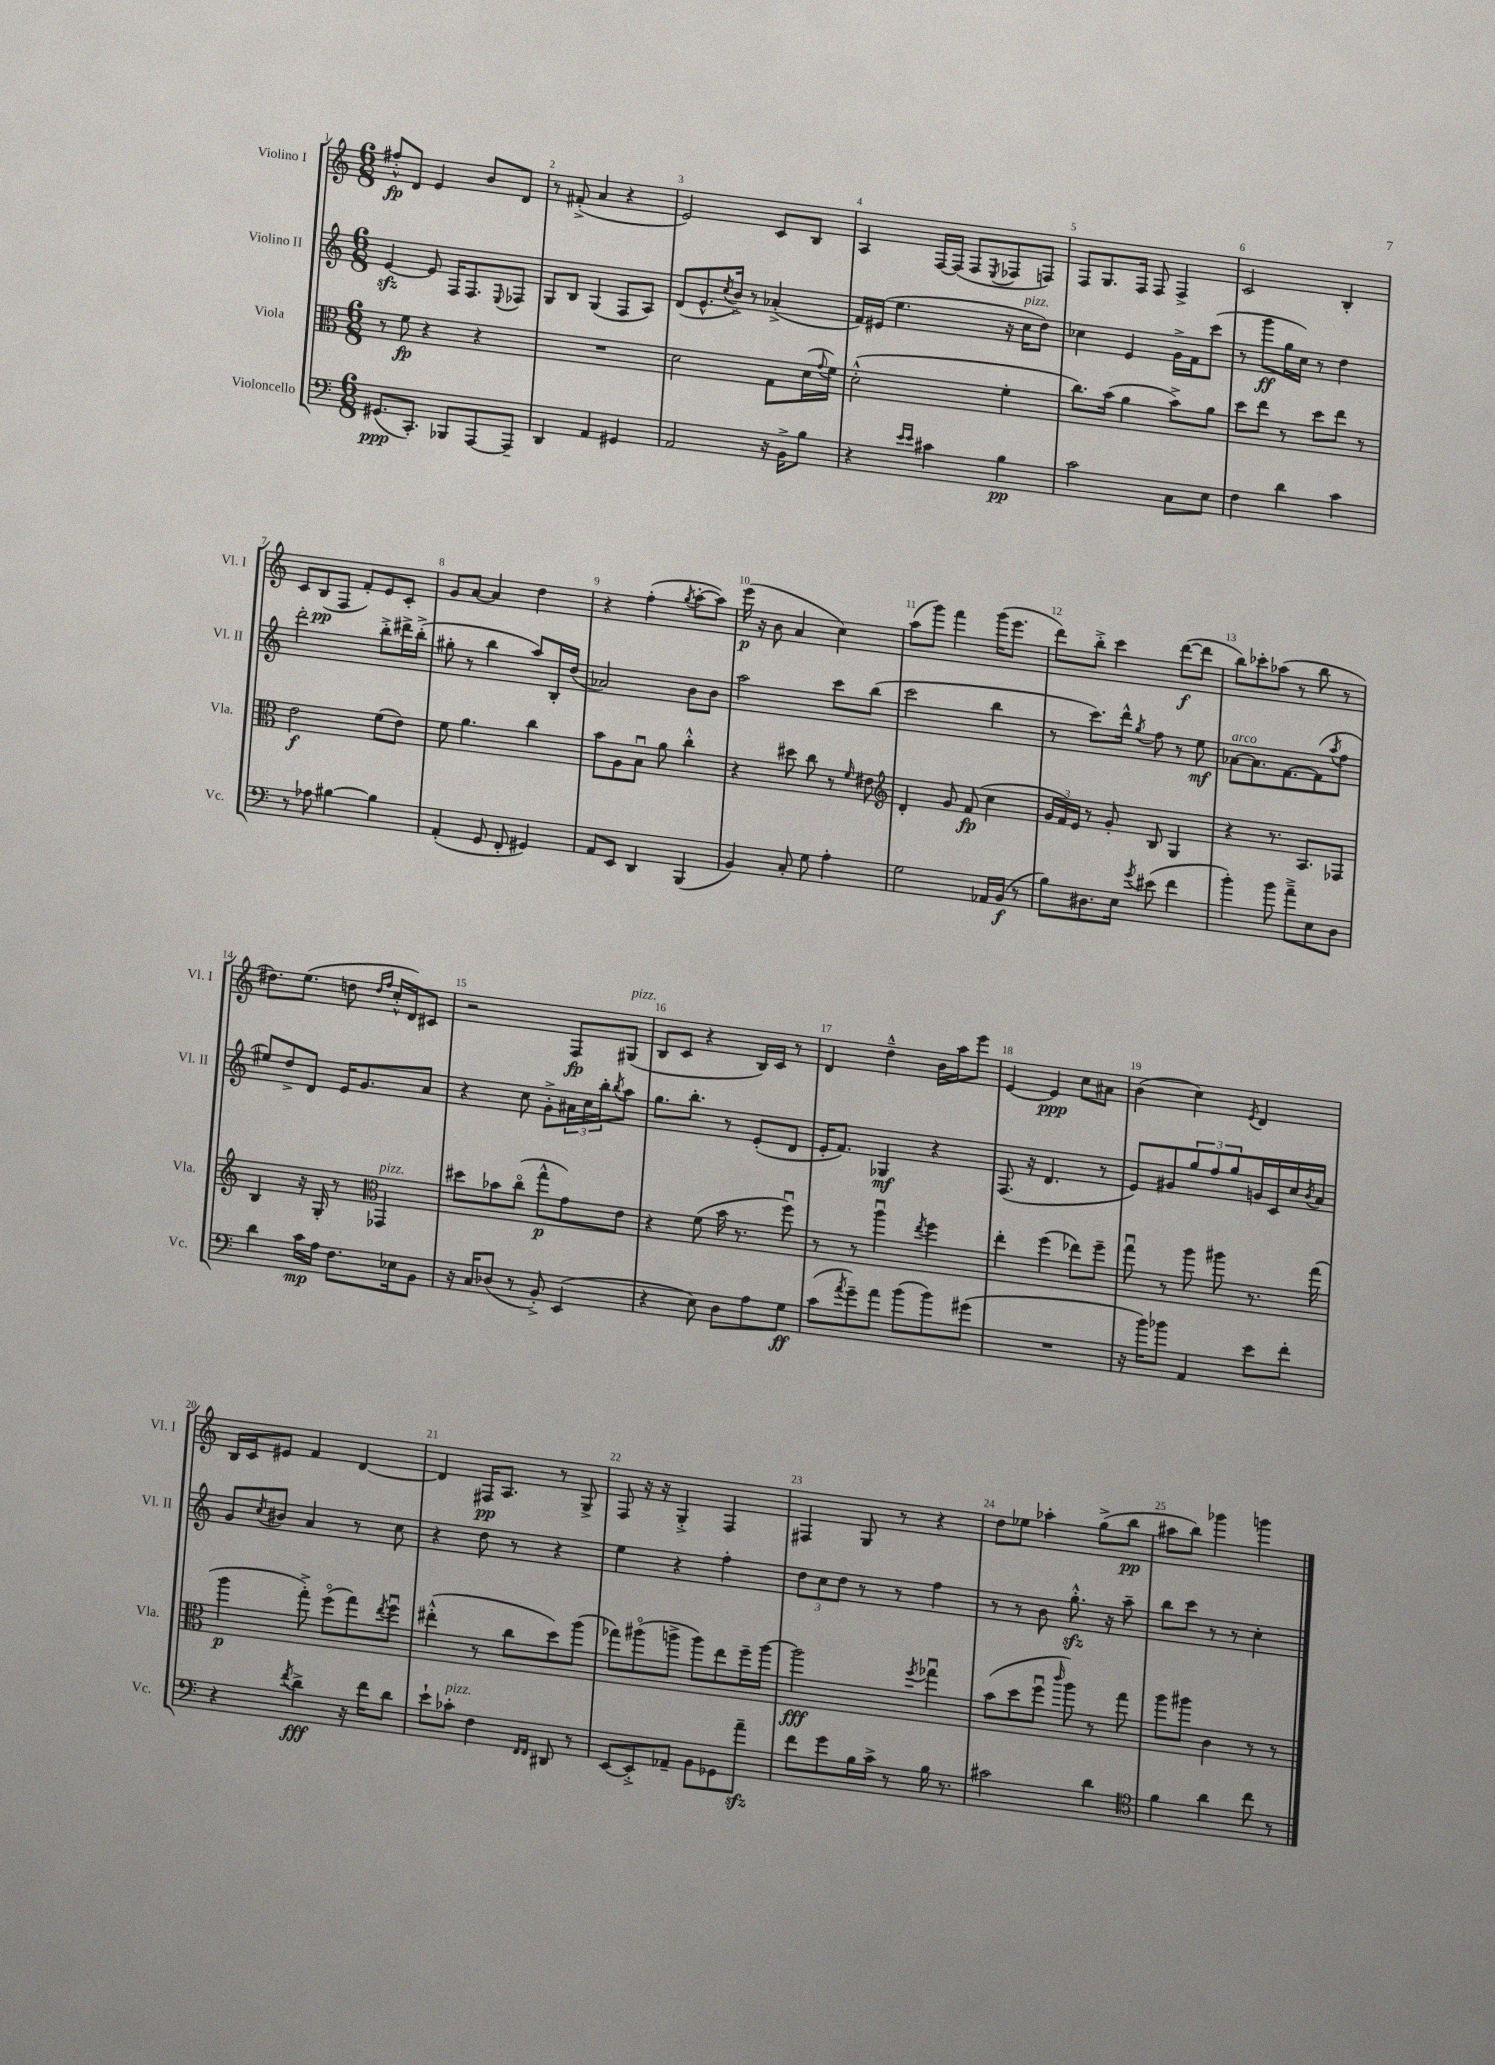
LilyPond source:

<<
\new StaffGroup <<
\new Staff = "s0" \with { instrumentName = "Violino I" shortInstrumentName = "Vl. I" } {
    \clef treble \key c \major \numericTimeSignature \time 6/8
    fis''8-.-^\fp d'8 e'4 b'8 d'8 |
    r8 fis'8-.->( a'4 r4 |
    e'2) c'8 b8 |
    a4 f16~ f16( f8 \acciaccatura { e8 } fes8 f8) |
    f8 g8. f16 f8 f4-> |
    c'2 b4-. |
    c'8 b8\pp( f8 f'8-.) e'8 c'8-. |
    g'8 a'8~ a'4 d''4 |
    r4 f''4-.( \acciaccatura { g''8 } a''8~-. a''8) |
    e'''16\p( r16 b'8 a'4 c''4) |
    a''8( g'''8) f'''4 g'''16( e'''8. |
    d'''8) b''8-.-> c'''4 d'''8~\f( d'''8 |
    b''8) ces'''8-. aes''8( r8 b''8 r8 |
    dis''8.) e''8.( d''8 \grace { d''16 f''16 } c''16-.-^ d'16) cis'8 |
    r2 f8\fp gis8^\markup { \italic "pizz." }( |
    b8 c'8 r4 b16) c'16 r8 |
    d'4 d''4---^ b'16 a''16 e'''8 |
    e'4~ e'4\ppp c''8 ais'8 |
    b'4( c''4) \acciaccatura { e'8 } d'4 |
    b16 c'16 eis'8 f'4 d'4~ |
    d'4 fis16\pp a8. r8 g8-> |
    f8 r16 r16 g4-.-> f4 |
    fis4 g8 r8 r4 |
    d''8 ees''8 aes''4-. g''8->( b''8\pp |
    ais''8 b''8) ges'''4 g'''4 \bar "|." |
}
\new Staff = "s1" \with { instrumentName = "Violino II" shortInstrumentName = "Vl. II" } {
    \clef treble \key c \major \numericTimeSignature \time 6/8
    e'4~\sfz e'8 f16 f8. \appoggiatura { e8 } fes8 |
    g8 b8 g4( f8 a8) |
    d'8( e'8.-^ \acciaccatura { c''8 } b'16->) r8 aes'4-.->( |
    f'16) eis'16( e''4. r16 c''16^\markup { \italic "pizz." } d''8) |
    ces''4 e'4 g'16-> f'16 c'''8( |
    r8 g'''8\ff g''16 c''16) r8 d''4 |
    d'''2-. b''8-.-> dis'''16-> b''16-.->( |
    gis''8-. r8 b''4 a''8) b16-. d''16( |
    aes'2) b'8 b'8 |
    a''2 c'''8 b''8( |
    c'''2 b''4 |
    r8 c'''8.) d'''16-^ \acciaccatura { g''8 } f''8 r8 e''8\mf |
    aes'8~^\markup { \italic "arco" } aes'8. f'8.~ f'8( \acciaccatura { a''8 } f''8 |
    eis''8) d''8-> d'8 e'16 g'8. a'8 |
    r4 c''8 g'8-.-> \tuplet 3/2 { ais'16 c''16 b''16-. } \acciaccatura { b''8 } a''8 |
    g''8. b''8.-. r8 e'8-.( d'8 |
    e'16-. f'8.) ges4\mf r4 |
    f8.( r16 d'4. r8 |
    e'8) gis'8 \tuplet 3/2 { g''8 f''8 g''8 } g'16 c'16 c''16 \acciaccatura { b'8 } a'16 |
    g'8 \acciaccatura { c''8 } bis'8 a'4 r8 c''8 |
    r4 d''8 r8 r4 |
    e''4 r4 f''4-. |
    \tuplet 3/2 { d''8 c''8 d''8 } r8 r8 f''4 |
    r8 r8 b'8 g''8.-.-^\sfz r16 a''8-- |
    b''8 c'''8 r8 r8 c''4-. \bar "|." |
}
\new Staff = "s2" \with { instrumentName = "Viola" shortInstrumentName = "Vla." } {
    \clef alto \key c \major \numericTimeSignature \time 6/8
    r8 f'8\fp r4 r4 |
    R2. |
    d'2 g8 d'16( \appoggiatura { g'8 } f'16) |
    d'2-.-^( f'4-. |
    c''8.) b'16( a'4 b'8->) a'8 |
    d''8 e''8 r8 d''8 e''8 r8 |
    e'2\f f'8( e'8) |
    f'8 a'4. c''4 |
    b'8 a8 b8\downbow a'8 c''4-.-^ |
    r4 dis''8 c''8 r8 \grace { f'16 } eis'8 |
    \clef treble d'4-. g'8 f'8\fp( c''4 |
    \tuplet 3/2 { g'16 f'16) e'16 } r8 g'8-. b8 g4 |
    r4 r8. a8. fes8 |
    b4 r16 g16-. r8 \clef alto ges,4^\markup { \italic "pizz." } |
    dis''8 bes'8 c''8\flageolet( g''8-^\p g'8) e'8 |
    r4 f'8( b'16 r8. f''8\downbow) |
    r8 r8 a''4\downbow \acciaccatura { e''8 } f''4 |
    e''4-. f''4( ees''8) f''8-- |
    g''8\downbow r8 a''8 ais''8 r8. g''16( |
    a''4\p g''8-.->) f''8\flageolet( g''8) \acciaccatura { e''8 } f''8\downbow |
    eis''4-.-^( r8 c''8 d''8) a''8( |
    ges''8) ais''8\flageolet( a''8-> a''8) e''8 f''16-- a''16~ |
    a''2\fff \acciaccatura { f''8 } ges''4\downbow |
    b'8( d''8 f''8\downbow \grace { c'''16 } a''8) r8 g''8 |
    a''8 ais''8 c'4 r8 r8 \bar "|." |
}
\new Staff = "s3" \with { instrumentName = "Violoncello" shortInstrumentName = "Vc." } {
    \clef bass \key c \major \numericTimeSignature \time 6/8
    gis,8.\ppp( c,8.-.) bes,,8 a,,8~ a,,8-- |
    d,4 a,4 gis,4 |
    a,2 r16 b,16-> b8 |
    r4 \grace { e'16 e'16 } cis'4 b4\pp |
    c'2 c8 e8 |
    f4 d'4 c'4 |
    r8 aes8 bis4~ bis4 |
    a,4-.( g,8 f,8-. gis,4) |
    a,8 e,8 d,4 b,,4( |
    b,4) c8-. g8 a4-. |
    g2 aes,16 b,16\f( r8 |
    b8) dis8. e16 \acciaccatura { g'8 } eis'8( f'4 |
    b'4-.) b'8 a'8---> e8 d8 |
    d'4 c'16\mp a16 f8. ees16 b,8 |
    r16 c16 des8( r8 b,8-.->) e,4( |
    r4 e8) d8 a8 g8\ff |
    c'8( \acciaccatura { a'8 } g'8--) a'8 b'8( b'8) gis'8( |
    R2. |
    r16 b'16) bes'8 a,4 e'8 f'8-. |
    r4 \acciaccatura { f'8 } d'4->\fff r16 f'16 d'8 |
    e'8-! ces'8-.^\markup { \italic "pizz." } f4 \grace { f,16 f,16 } dis,8 r8 |
    e,8~ e,8-.-> aes,8-- b,8 ges,8 a'8--\sfz |
    f'8 g'8 b16 c'16-> r8 b16 r8. |
    cis'2 d'4 |
    \clef tenor f'4 a'4 c''8 r8 \bar "|." |
}
>>
>>
\layout { \context { \Score \override BarNumber.break-visibility = ##(#f #t #t) barNumberVisibility = #all-bar-numbers-visible } }
